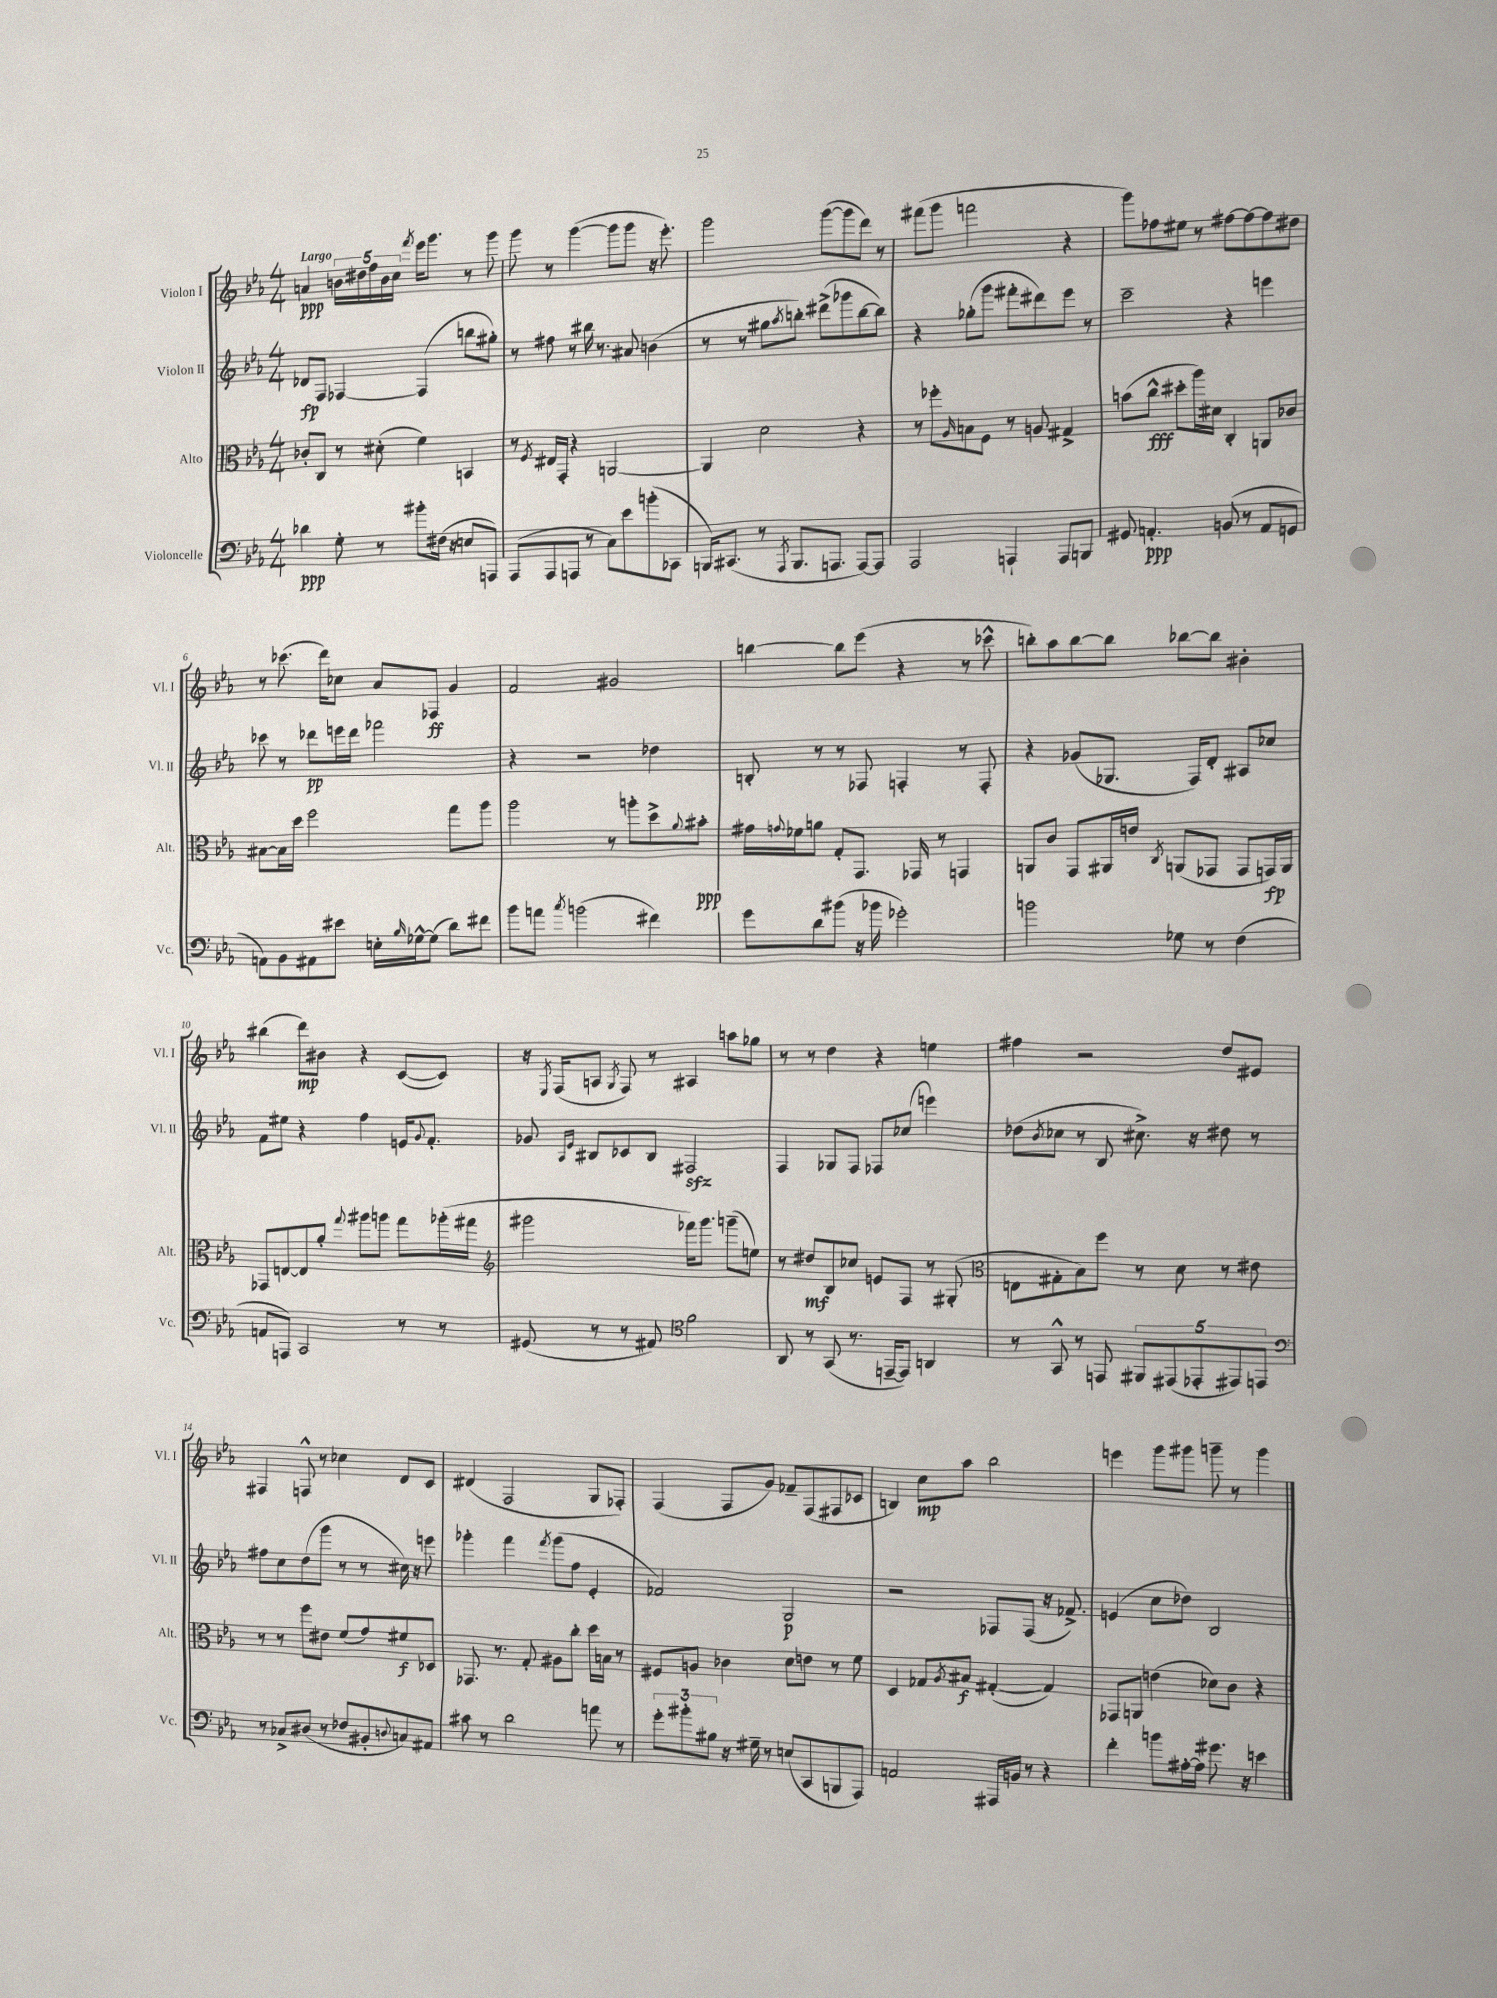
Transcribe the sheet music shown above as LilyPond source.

<<
\new StaffGroup <<
\new Staff = "s0" \with { instrumentName = "Violon I" shortInstrumentName = "Vl. I" } {
    \clef treble \key ees \major \numericTimeSignature \time 4/4 \tempo "Largo"
    a'4\ppp \tuplet 5/4 { b'16 dis''16 f''16 b'16 c''16 } \acciaccatura { f'''8 } ees'''16 g'''8. r8 g'''8 |
    g'''8 r8 g'''4~( g'''8 g'''8 r16 ees'''8.-.) |
    g'''2 g'''8~( g'''8 d'''8) r8 |
    fis'''8( g'''8 f'''2 r4 |
    g'''8) fes''8 eis''8 r8 fis''8~ fis''8~ fis''8 dis''8 |
    r8 ces'''8.( d'''16) ces''8 aes'8 fes8\ff g'4 |
    f'2 gis'2 |
    b''4~ b''8 ees'''8( r4 r8 ces'''8-^ |
    b''8-.) aes''8 b''8~ b''8 bes''8~ bes''8 bis'4-. |
    bis''4( d'''8\mp) bis'8 r4 c'8~( c'8) |
    r16 \acciaccatura { ees8 } f16( a8 \acciaccatura { g8 } f8) r8 ais4 a''8 ges''8 |
    r8 r8 d''4 r4 e''4 |
    fis''4 r2 d''8 eis'8 |
    fis4 f8-^ r8 ces''4 d'8 c'8 |
    dis'4( f2 g8 fes8-.) |
    f4( f8 g'8) fes'8-- f8( fis8 ces'8 |
    b4) c''8\mp aes''8 bes''2 |
    e'''4 g'''8 gis'''8 g'''8-- r8 g'''4 \bar "|." |
}
\new Staff = "s1" \with { instrumentName = "Violon II" shortInstrumentName = "Vl. II" } {
    \clef treble \key ees \major \numericTimeSignature \time 4/4
    des'8\fp f8 fes4~ fes4( b''8 gis''8-.) |
    r8 fis''8 r8 bis''16 r8. ais'8 b'4( |
    r8 r8 gis''8 \acciaccatura { aes''8 } b''8-.) dis'''8->( ges'''8 b''8~ b''8) |
    r4 ges''8-.( g'''8 fis'''8-. dis'''8) ees'''8 r8 |
    c'''2-- r4 e'''4 |
    ces'''8 r8 des'''8\pp e'''16 des'''16 fes'''2 |
    r4 r2 des''4 |
    b8-. r8 r8 fes8 f4-. r8 f8-. |
    r4 ges'8( ges8. f16) d'8-. ais8 ces''8 |
    f'8 eis''8 r4 f''4 e'16 \appoggiatura { g'8 } f'8.-. |
    ges'8 \grace { aes16 ees'16 } bis8 ces'8 bis8 fis2\sfz |
    f4 ges8 f8 fes8 ces''8( e'''4) |
    des''8( \acciaccatura { bes'8 } ces''8 r8 bes8 cis''8.->) r16 dis''8 r8 |
    fis''8 c''8 d''8( g'''8 r8 r8 cis''16) r16 e'''8 |
    ges'''4-. f'''4 \acciaccatura { f'''8 } ges'''8( f''8 ees'4-. |
    fes'2) g2\p |
    r2 fes8 fes8( r16 fes'8.->) |
    e'4( c''8 des''8) bes2 \bar "|." |
}
\new Staff = "s2" \with { instrumentName = "Alto" shortInstrumentName = "Alt." } {
    \clef alto \key ees \major \numericTimeSignature \time 4/4
    ces'8-. c8 r8 dis'8-.( f'4) b,4 |
    r8 \acciaccatura { f8 } eis16 g,16-. r4 a,2~ |
    a,4 d'2 r4 |
    r8 fes''8-. \grace { aes16 } b8 f8 r8 a8 gis4-> |
    b'8( c''8-^\fff dis''8-. aes''16) dis'16 c4-. a,8 ces'8 |
    bis8~ bis16 d''16 f''2 g''8 aes''8 |
    aes''2 r8 a''8-. d''8-> \appoggiatura { aes'8 } bis'8-.\ppp |
    gis'16 \appoggiatura { g'8 } fes'16 a'8 g8-. g,8. ges,16 r8 g,4 |
    a,8 c'8 g,8 ais,16 e'16 \acciaccatura { c8 } a,8( ges,8 ges,8 g,16\fp) a,16 |
    ges,8 e8~ e8 aes'8-. \appoggiatura { g''8 } ais''8 a''8 g''8 aes''16-.( gis''16 |
    \clef treble gis'''2 fes'''16) gis'''8. g'''8--( e''8) |
    r8 dis''8\mf bes8 ces''8 e'8 f8 r8 gis8-.( |
    \clef alto e8 gis8-. bes8) f''8 r8 d'8 r8 eis'8 |
    r8 r8 f''8 eis'8 f'8( g'8) fis'8\f des8 |
    ges,8. r8. g8-. ais8 c''8-. d''16 b16 r8 |
    fis8 a8 ces'4 d'8 e'8 r8 f'8 |
    d4 ges8 \acciaccatura { aes8 } bis8\f gis4~-.( gis4) |
    ges,8 a,8 e'4( des'8) c'8 r4 \bar "|." |
}
\new Staff = "s3" \with { instrumentName = "Violoncelle" shortInstrumentName = "Vc." } {
    \clef bass \key ees \major \numericTimeSignature \time 4/4
    des'4\ppp g8-. r8 bis'8-. fis16( r16 e8 a,,8) |
    aes,,8( aes,,8 a,,8 r8 c8) ees'8 b'8-.( ces,8 |
    b,,16) cis,8.( r8 \acciaccatura { aes,,8 } b,,8. a,,8. a,,8~) a,,8 |
    aes,,2 a,,4-! a,,8 b,,8 |
    gis,8 a,4.-.\ppp b,8( r8 a,8 g,8 |
    a,8) bes,8 ais,8 eis'8 e16-. \grace { bes16 } ges16~-^ ges8( d'8) fis'8 |
    bes'8 a'8 \acciaccatura { c''8 } b'2( fis'4) |
    g'8 d'8 bis'8( r16 bes'16 ges'2-.) |
    b'2 ges8 r8 f4( |
    a,8 a,,8) c,2 r8 r8 |
    gis,8( r8 r8 ais,8) \clef tenor f'2 |
    aes,8 r8 g,8( r8. e,16~-- e,8) a,4 |
    r8 g,8-^ r8 e,8 \tuplet 5/4 { fis,8 eis,8( ees,8-. eis,8) e,8 } |
    \clef bass r8 ces8-> dis8( r8 fes8 bis,8-. \appoggiatura { d8 } c8) ais,8 |
    cis'8 r8 d'2 a'8 r8 |
    \tuplet 3/2 { g'8-. bis'8-. bis8 } r16 gis16-- r8 e8( c,8 b,,8 aes,,8) |
    a,2 ais,,16 b,16 r8 r4 |
    f'4-. b'8 ais16~-. ais16 gis'8. r16 e'4 \bar "|." |
}
>>
>>
